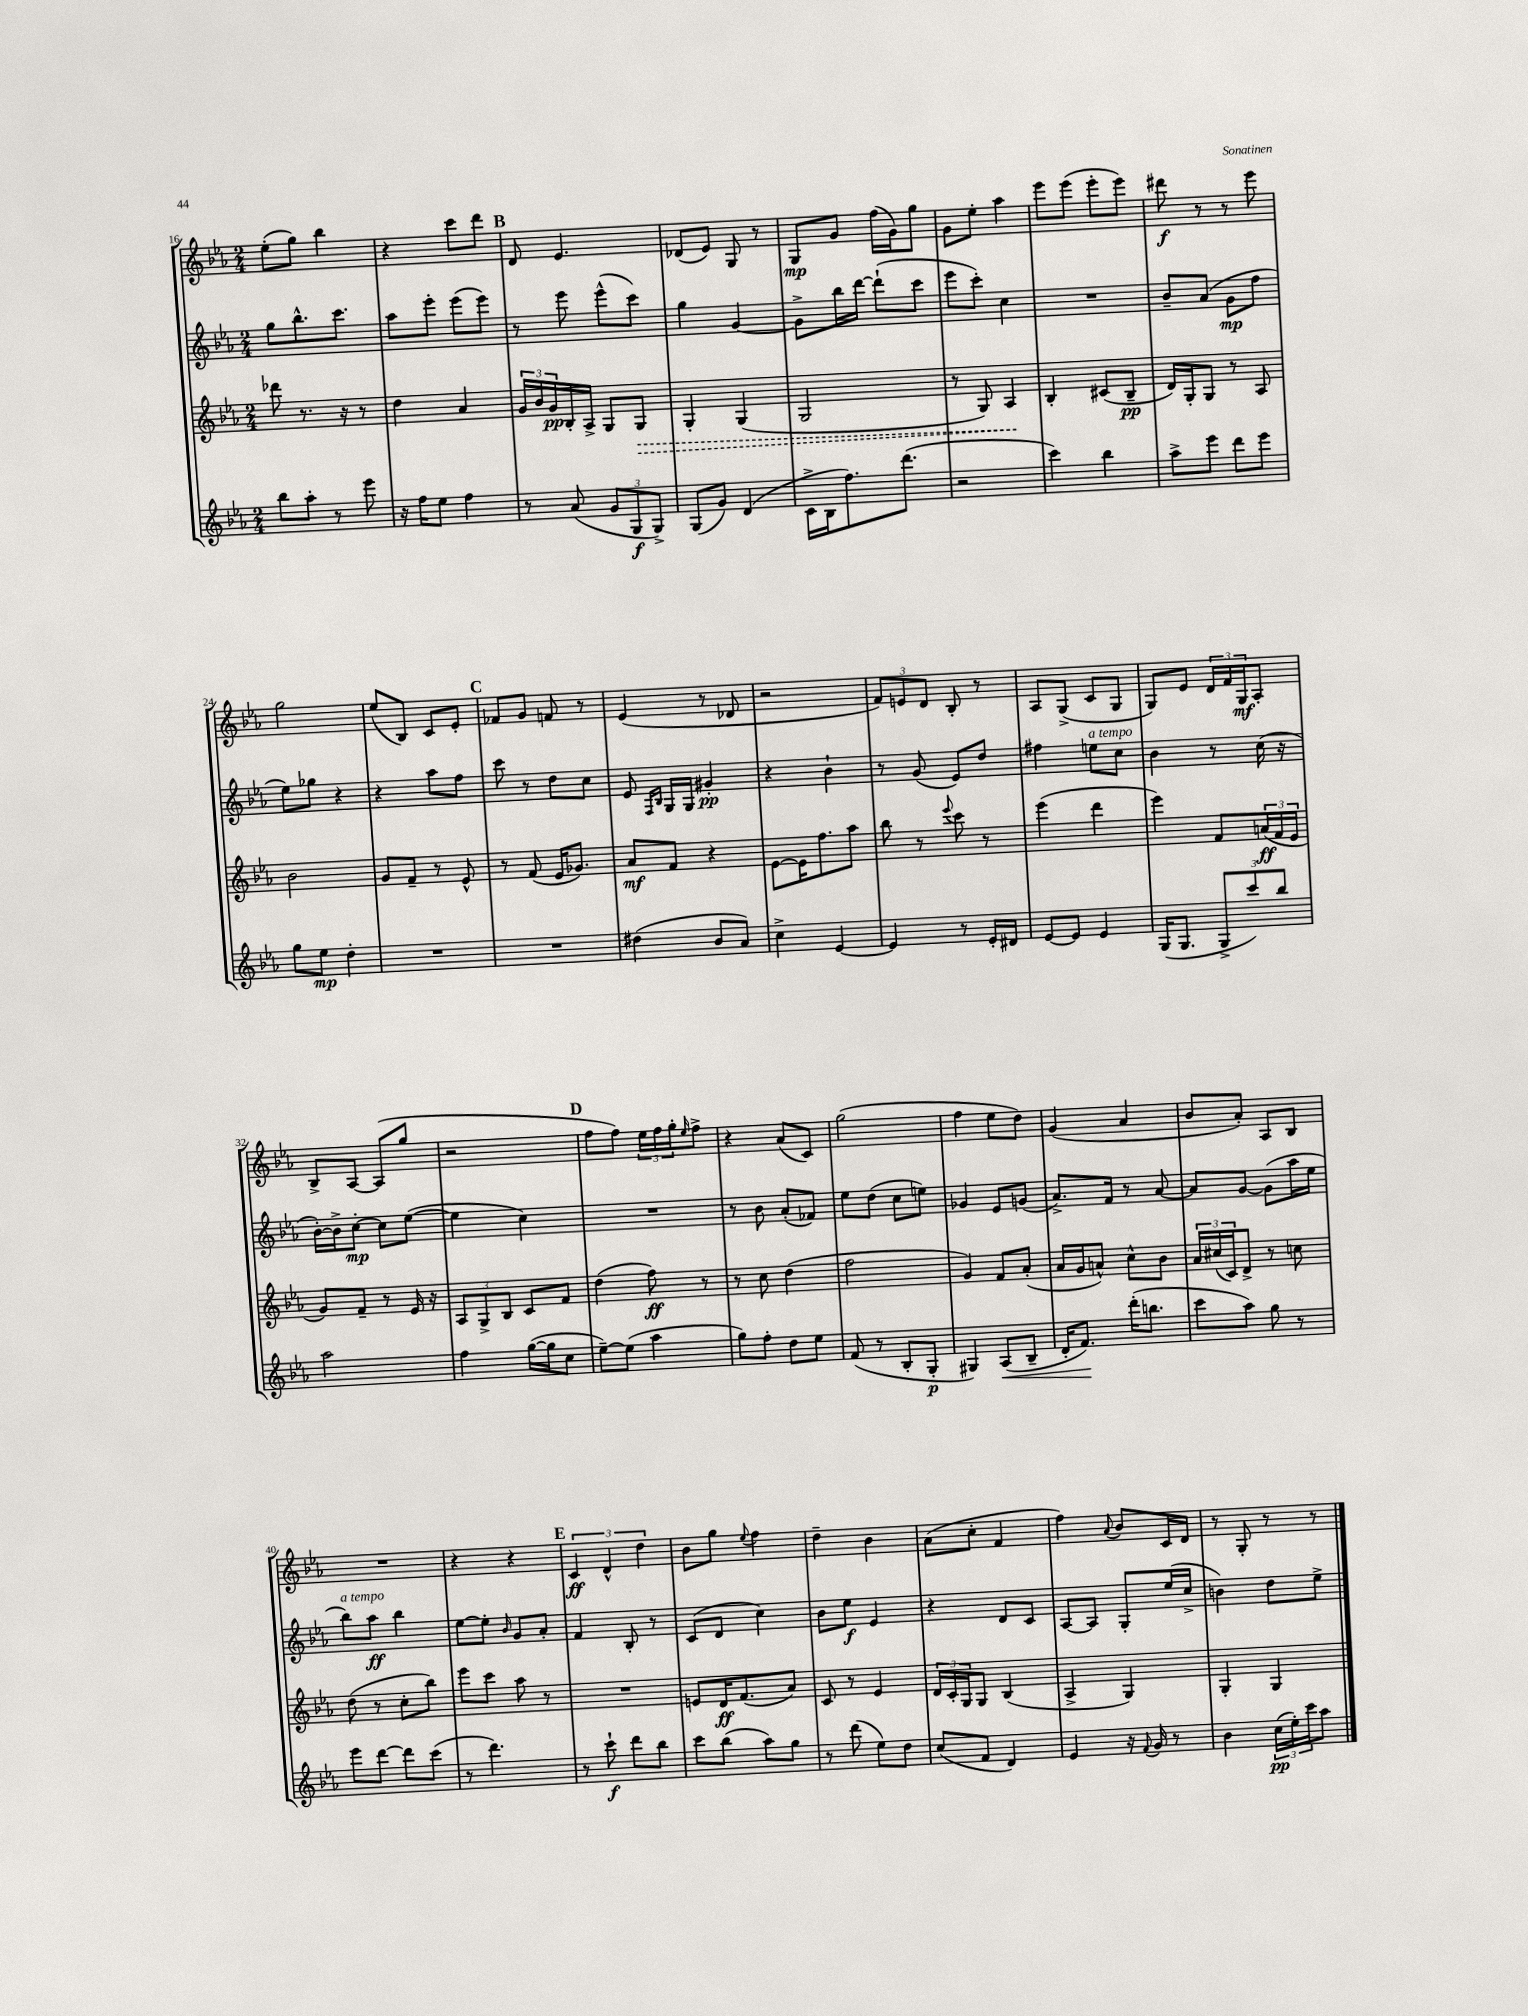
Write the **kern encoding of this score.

**kern	**dynam	**kern	**dynam	**kern	**dynam	**kern	**dynam
*part4	*part4	*part3	*part3	*part2	*part2	*part1	*part1
*staff4	*staff4	*staff3	*staff3	*staff2	*staff2	*staff1	*staff1
*clefG2	*	*clefG2	*	*clefG2	*	*clefG2	*
*k[b-e-a-]	*	*k[b-e-a-]	*	*k[b-e-a-]	*	*k[b-e-a-]	*
*M2/4	*	*M2/4	*	*M2/4	*	*M2/4	*
=16	=16	=16	=16	=16	=16	=16	=16
8bb-\L	.	8ddd-X\	.	8gg\L	.	(8ee-'\L	.
8aa-'\J	.	8.r	.	8.bb-^^\	.	8gg\J)	.
8r	.	.	.	.	.	4bb-\	.
.	.	16r	.	8.ccc\J	.	.	.
8eee-\	.	8r	.	.	.	.	.
=17	=17	=17	=17	=17	=17	=17	=17
16r	.	4dd\	.	8aa-\L	.	4r	.
16ff\KL	.	.	.	.	.	.	.
8ee-\J	.	.	.	8eee-'\J	.	.	.
4ff\	.	4a-/	.	(8eee-\L	.	8ccc\L	.
.	.	.	.	8eee-\J)	.	8ddd\J	.
!!LO:REH:place=s1:t=B
=18	=18	=18	=18	=18	=18	=18	=18
8r	.	24g/LL	.	8r	.	8d/	.
.	.	24b-/	.	.	.	.	.
.	.	24g/	pp	.	.	.	.
(8a-/	.	16B-'/	.	8eee-\	.	4.e-/	.
.	.	16A-^/JJ	.	.	.	.	.
12g/L	.	8G/L	.	(8eee-^^\L	.	.	.
12G/	f	.	.	.	.	.	.
!	!	!	!LO:HP:b	!	!	!	!
.	.	8G/J	>	8ccc\J)	.	.	.
12G^/J)	.	.	.	.	.	.	.
=19	=19	=19	=19	=19	=19	=19	=19
(8G/L	.	4G'/	.	4gg\	.	(8d-X/L	.
8g/J)	.	.	.	.	.	8e-/J)	.
(4d/	.	(4G/	.	[4g/	.	8G/	.
.	.	.	.	.	.	8r	.
=20	=20	=20	=20	=20	=20	=20	=20
16c^\LL	.	2G/	.	8g^\L]	.	8G/L	mp
16B-\J	.	.	.	.	.	.	.
8.ff\)	.	.	.	16bb-\L	.	8g/J	.
.	.	.	.	[16ddd\JJ	.	.	.
.	.	.	.	(8ddd`\L]	.	(16ff\LL	.
(8.ddd\J	.	.	.	.	.	16g\J)	.
.	.	.	.	8ccc\J	.	8gg\J	.
=21	=21	=21	=21	=21	=21	=21	=21
2r	.	8r	.	8eee-\L	.	8g\L	.
.	.	8G/)	.	8ccc'\J)	.	8ee-'\J	.
.	.	4A-/	.	4cc\	.	4aa-\	.
.	.	.	]	.	.	.	.
=22	=22	=22	=22	=22	=22	=22	=22
4ccc\)	.	4B-'/	.	2r	.	8eee-\L	.
.	.	.	.	.	.	(8eee-\J	.
4bb-\	.	(8c#X/L	.	.	.	8eee-'\L	.
.	.	8B-~/J	pp	.	.	8eee-\J)	.
=23	=23	=23	=23	=23	=23	=23	=23
8aa-^\L	.	16d/LL)	.	8b-~/L	.	8ddd#X\	f
.	.	16G'/J	.	.	.	.	.
8eee-\J	.	8G/J	.	(8a-/J	.	8r	.
8ddd\L	.	8r	.	8g\L	mp	8r	.
8eee-\J	.	8A-/	.	8ff\J	.	8eee-\	.
!!LO:LB:g=z
=24	=24	=24	=24	=24	=24	=24	=24
8gg\L	.	2b-\	.	8ee-\L)	.	2gg\	.
8ee-\J	mp	.	.	8gg-X\J	.	.	.
4dd'\	.	.	.	4r	.	.	.
=25	=25	=25	=25	=25	=25	=25	=25
2r	.	8g/L	.	4r	.	(8ee-/L	.
.	.	8f~/J	.	.	.	8B-/J)	.
.	.	8r	.	8aa-\L	.	8c/L	.
.	.	8e-^^/	.	8ff\J	.	8e-'/J	.
!!LO:REH:place=s1:t=C
=26	=26	=26	=26	=26	=26	=26	=26
2r	.	8r	.	8ccc\	.	8f-X/L	.
.	.	(8f/	.	8r	.	8g/J	.
.	.	16e-/KL	.	8dd\L	.	8fn/	.
.	.	8.g-X/J)	.	.	.	.	.
.	.	.	.	8cc\J	.	8r	.
=27	=27	=27	=27	=27	=27	=27	=27
(4dd#X\	.	8a-/L	mf	8e-/	.	(4e-/	.
.	.	.	.	16qqF/LL	.	.	.
.	.	.	.	16qqB-/JJ	.	.	.
.	.	8f/J	.	16G/LL	.	.	.
.	.	.	.	16G/JJ	.	.	.
8b-/L	.	4r	.	4g#X'/	pp	8r	.
8a-/J)	.	.	.	.	.	8d-X/	.
=28	=28	=28	=28	=28	=28	=28	=28
4cc^\	.	[8e-\L	.	4r	.	2r	.
.	.	16e-\K]	.	.	.	.	.
.	.	8.ff\	.	.	.	.	.
[4e-/	.	.	.	4b-`\	.	.	.
.	.	8aa-\J	.	.	.	.	.
=29	=29	=29	=29	=29	=29	=29	=29
4e-/]	.	8bb-\	.	8r	.	12f/L)	.
.	.	.	.	.	.	12en/	.
.	.	8r	.	(8g/	.	.	.
.	.	.	.	.	.	12d/J	.
.	.	8qqeee-/	.	.	.	.	.
8r	.	8ccc\	.	8e-/L)	.	8B-'/	.
16e-'/LL	.	8r	.	8dd/J	.	8r	.
16d#X/JJ	.	.	.	.	.	.	.
=30	=30	=30	=30	=30	=30	=30	=30
[8e-/L	.	(4eee-\	.	4ff#X\	.	8A-/L	.
8e-/J]	.	.	.	.	.	(8G^/J	.
!	!	!	!	!LO:TX:a:i:t=a tempo	!	!	!
4e-/	.	4ddd\	.	8een\L	.	8c/L	.
.	.	.	.	8cc\J	.	8G/J	.
=31	=31	=31	=31	=31	=31	=31	=31
(16G/KL	.	4eee-\)	.	4b-\	.	8G/L)	.
8.G/J	.	.	.	.	.	.	.
.	.	.	.	.	.	8e-/J	.
12G^/L	.	8f/L	.	8r	.	24d/LL	.
.	.	.	.	.	.	24f/	.
12ccc/)	.	.	.	.	.	24G/J	mf
.	.	(24an/L	ff	(16cc\	.	8A-'/J	.
12bb-/J	.	24f/	.	.	.	.	.
.	.	.	.	16r	.	.	.
.	.	24e-/JJ	.	.	.	.	.
!!LO:LB:g=z
=32	=32	=32	=32	=32	=32	=32	=32
2aa-\	.	8g/L)	.	[16b-'\LL)	.	8B-^/L	.
.	.	.	.	16b-^\J]	.	.	.
.	.	8f~/J	.	[8cc'\J	mp	[8A-/J	.
.	.	8r	.	8cc\L]	.	(8A-/L]	.
.	.	16e-/	.	([8ee-\J	.	8gg/J	.
.	.	16r	.	.	.	.	.
=33	=33	=33	=33	=33	=33	=33	=33
4ff\	.	12A-/L	.	4ee-\]	.	2r	.
.	.	12G^/	.	.	.	.	.
.	.	12B-/J	.	.	.	.	.
([16gg\LL	.	8c/L	.	4cc\)	.	.	.
16gg\J]	.	.	.	.	.	.	.
8cc\J	.	8f/J	.	.	.	.	.
!!LO:REH:place=s1:t=D
=34	=34	=34	=34	=34	=34	=34	=34
[8ee-~\L)	.	(4dd\	.	2r	.	8ff\L	.
(8ee-\J]	.	.	.	.	.	8ff\J)	.
4aa-\	.	8ff\)	ff	.	.	24ee-\LL	.
.	.	.	.	.	.	24ff\	.
.	.	.	.	.	.	24gg'\J	.
.	.	.	.	.	.	16qqee-/	.
.	.	8r	.	.	.	8ff^\J	.
=35	=35	=35	=35	=35	=35	=35	=35
8gg\L)	.	8r	.	8r	.	4r	.
8ff'\J	.	8cc\	.	8b-\	.	.	.
8dd\L	.	(4dd\	.	(8a-'/L	.	(8a-/L	.
8ee-\J	.	.	.	8f-X/J)	.	8c/J)	.
=36	=36	=36	=36	=36	=36	=36	=36
(8f/	.	2ff\	.	8ee-\L	.	(2gg\	.
8r	.	.	.	(8dd\J	.	.	.
8B-'/L	.	.	.	8cc\L	.	.	.
8G'/J	p	.	.	8een\J)	.	.	.
=37	=37	=37	=37	=37	=37	=37	=37
4G#X/)	.	4g/)	.	4g-X/	.	4ff\	.
!	!LO:HP:b	!	!	!	!	!	!
(8A-/L	<	8f/L	.	8e-/L	.	8ee-\L	.
8B-~/J	.	(8a-'/J	.	(8gn/J	.	8dd\J)	.
=38	=38	=38	=38	=38	=38	=38	=38
16d'/KL	.	16a-/LL	.	8.a-^/L)	.	(4g/	.
8.f/J)	.	16g/J	.	.	.	.	.
.	.	8an^^/J)	.	.	.	.	.
.	.	.	.	16f/Jk	.	.	.
(16ddd'\KL	[	8cc^^\L	.	8r	.	4a-/	.
8.bbn\J	.	.	.	.	.	.	.
.	.	8b-\J	.	[8a-/	.	.	.
=39	=39	=39	=39	=39	=39	=39	=39
8ccc\L	.	24a-/LL	.	8a-/L]	.	8b-/L	.
.	.	(24cc#X/	.	.	.	.	.
.	.	24c/J)	.	.	.	.	.
8aa-\J)	.	8d^/J	.	[8g/J	.	8a-'/J)	.
8gg\	.	8r	.	(8g\L]	.	8A-/L	.
8r	.	8ccn\	.	16aa-\L	.	8B-/J	.
.	.	.	.	16ee-\JJ	.	.	.
!!LO:LB:g=z
=40	=40	=40	=40	=40	=40	=40	=40
!	!	!	!	!LO:TX:a:i:t=a tempo	!	!	!
8eee-\L	.	(8dd\	.	8bb-\L)	.	2r	.
[8ddd\J	.	8r	.	8aa-\J	ff	.	.
8ddd\L]	.	8cc'\L	.	4bb-\	.	.	.
(8ccc\J	.	8bb-\J)	.	.	.	.	.
=41	=41	=41	=41	=41	=41	=41	=41
8r	.	8eee-\L	.	[8ee-\L	.	4r	.
4.ddd\)	.	8ccc\J	.	8ee-'\J]	.	.	.
.	.	.	.	16qqb-/	.	.	.
.	.	8aa-\	.	8g/L	.	4r	.
.	.	8r	.	8a-'/J	.	.	.
!!LO:REH:place=s1:t=E
=42	=42	=42	=42	=42	=42	=42	=42
8r	.	2r	.	4f/	.	6c/	ff
8ccc`\	f	.	.	.	.	.	.
.	.	.	.	.	.	6d^^/	.
8ddd\L	.	.	.	8B-'/	.	.	.
.	.	.	.	.	.	6dd\	.
8bb-\J	.	.	.	8r	.	.	.
=43	=43	=43	=43	=43	=43	=43	=43
8ccc\L	.	8en/L	.	(8c/L	.	8b-\L	.
(8bb-\J	.	16d/K	ff	8d/J	.	8gg\J	.
.	.	(8.f/	.	.	.	.	.
.	.	.	.	.	.	8qqee-/	.
8aa-\L)	.	.	.	4cc\)	.	4ff\	.
8gg\J	.	8a-/J)	.	.	.	.	.
=44	=44	=44	=44	=44	=44	=44	=44
8r	.	8c/	.	8b-\L	.	4dd~\	.
(8ddd\	.	8r	.	8ee-\J	f	.	.
8ee-\L)	.	4e-/	.	4e-/	.	4b-\	.
8dd\J	.	.	.	.	.	.	.
=45	=45	=45	=45	=45	=45	=45	=45
(8cc/L	.	24d/LL	.	4r	.	(8a-\L	.
.	.	24c'/	.	.	.	.	.
.	.	24G/J	.	.	.	.	.
8f/J	.	8G/J	.	.	.	8cc'\J	.
4d/)	.	(4B-/	.	8d/L	.	4f/	.
.	.	.	.	8c/J	.	.	.
=46	=46	=46	=46	=46	=46	=46	=46
4e-/	.	4A-^/	.	[8A-/L	.	4ff\)	.
.	.	.	.	8A-/J]	.	.	.
.	.	.	.	.	.	8qqa-/	.
16r	.	4G/)	.	8G'/L	.	8b-/L	.
8qqf/	.	.	.	.	.	.	.
16g/	.	.	.	.	.	.	.
8r	.	.	.	(16ee-/L	.	16c/L	.
.	.	.	.	16cc^/JJ	.	16d/JJ	.
=47	=47	=47	=47	=47	=47	=47	=47
4b-\	.	4G'/	.	4bn\)	.	8r	.
.	.	.	.	.	.	8G'/	.
(24cc\LL	pp	4G/	.	8dd\L	.	8r	.
24ee-'\)	.	.	.	.	.	.	.
24ccc\J	.	.	.	.	.	.	.
8aa-\J	.	.	.	8ee-^\J	.	8r	.
==	==	==	==	==	==	==	==
*-	*-	*-	*-	*-	*-	*-	*-
